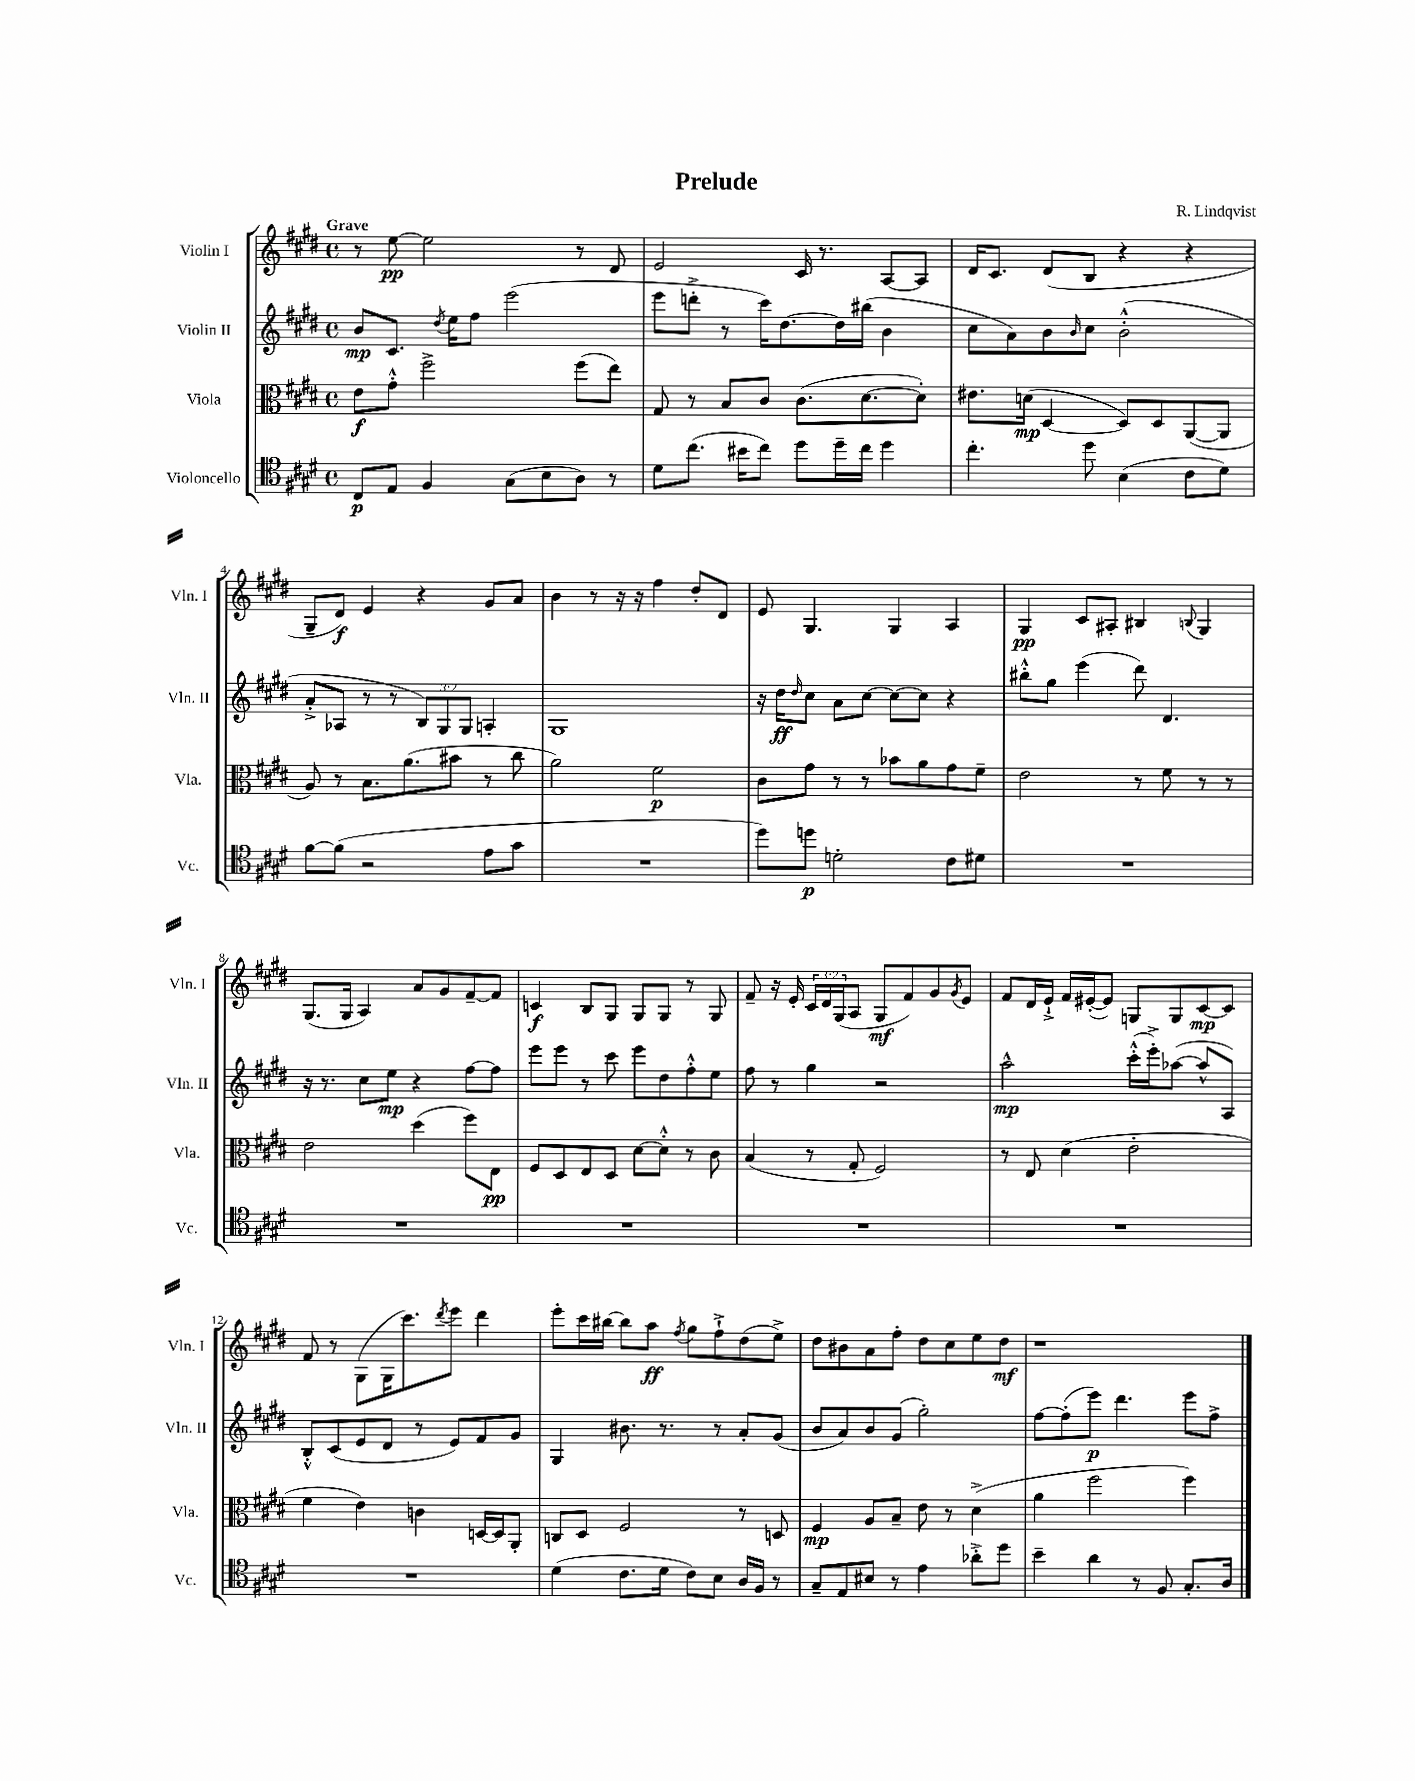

**kern	**dynam	**kern	**dynam	**kern	**dynam	**kern	**dynam
*part4	*part4	*part3	*part3	*part2	*part2	*part1	*part1
*staff4	*staff4	*staff3	*staff3	*staff2	*staff2	*staff1	*staff1
*I"Violoncello	*	*I"Viola	*	*I"Violin II	*	*I"Violin I	*
*I'Vc.	*	*I'Vla.	*	*I'Vln. II	*	*I'Vln. I	*
*clefC4	*	*clefC3	*	*clefG2	*	*clefG2	*
*k[f#c#g#d#]	*	*k[f#c#g#d#]	*	*k[f#c#g#d#]	*	*k[f#c#g#d#]	*
*M4/4	*	*M4/4	*	*M4/4	*	*M4/4	*
*met(c)	*	*met(c)	*	*met(c)	*	*met(c)	*
=1	=1	=1	=1	=1	=1	=1	=1
!	!	!	!	!	!	!LO:TX:a:B:t=Grave	!
8C#/L	p	8e\L	f	8b/L	mp	8r	.
8E/J	.	8g#'^^\J	.	8.c#/J	.	[8ee\	pp
4F#/	.	2ff#^\	.	.	.	2ee\]	.
.	.	.	.	8qdd#/	.	.	.
.	.	.	.	16ee\KL	.	.	.
.	.	.	.	8ff#\J	.	.	.
(8G#\L	.	.	.	(2eee\	.	.	.
8B\	.	.	.	.	.	.	.
8A\J)	.	(8ff#\L	.	.	.	8r	.
8r	.	8ee\J)	.	.	.	8d#/	.
=2	=2	=2	=2	=2	=2	=2	=2
8d#\L	.	8G#/	.	8eee\L	.	2e/	.
(8.cc#\J	.	8r	.	8dddn'^\J	.	.	.
.	.	8B/L	.	8r	.	.	.
16b#X\KL	.	.	.	.	.	.	.
8cc#\J)	.	8c#/J	.	16ccc#\KL)	.	.	.
.	.	.	.	[8.dd#\	.	.	.
8dd#\L	.	(8.c#\L	.	.	.	16c#/	.
.	.	.	.	.	.	8.r	.
16dd#~\L	.	.	.	16dd#\L]	.	.	.
16cc#\JJ	.	[8.d#\	.	(16bb#X\JJ	.	.	.
4dd#\	.	.	.	4b\	.	[8A/L	.
.	.	8d#'\J])	.	.	.	8A/J]	.
=3	=3	=3	=3	=3	=3	=3	=3
4.cc#'\	.	8.e#X\L	.	8cc#\L	.	16d#/KL	.
.	.	.	.	.	.	8.c#/J	.
.	.	.	.	8a\)	.	.	.
.	.	(16dn\Jk	mp	.	.	.	.
.	.	[4D#/	.	8b\	.	(8d#/L	.
.	.	.	.	16qqb/	.	.	.
8dd#\	.	.	.	8cc#\J	.	8B/J	.
(4B\	.	8D#/L])	.	(2b'^^\	.	4r	.
.	.	8D#/	.	.	.	.	.
8c#\L	.	([8AA/	.	.	.	4r	.
8d#\J)	.	8AA/J]	.	.	.	.	.
!!LO:LB:g=z
=4	=4	=4	=4	=4	=4	=4	=4
[8f#\L	.	8A/)	.	8a'^/L	.	8G#~/L	.
(8f#\J]	.	8r	.	8A-X/J	.	8d#/J)	f
2r	.	8.B\L	.	8r	.	4e/	.
.	.	.	.	8r	.	.	.
.	.	(8.a\	.	.	.	.	.
.	.	.	.	12B/L)	.	4r	.
.	.	.	.	12G#/	.	.	.
.	.	8b#X\J	.	.	.	.	.
.	.	.	.	12G#/J	.	.	.
8e\L	.	8r	.	4An'/	.	8g#/L	.
8g#\J	.	8cc#\	.	.	.	8a/J	.
=5	=5	=5	=5	=5	=5	=5	=5
1r	.	2a\)	.	1G#	.	4b\	.
.	.	.	.	.	.	8r	.
.	.	.	.	.	.	16r	.
.	.	.	.	.	.	16r	.
.	.	2f#\	p	.	.	4ff#\	.
.	.	.	.	.	.	8dd#'/L	.
.	.	.	.	.	.	8d#/J	.
=6	=6	=6	=6	=6	=6	=6	=6
8dd#\L)	.	8c#\L	.	16r	.	8e/	.
.	.	.	.	16dd#\KL	ff	.	.
.	.	.	.	16qqdd#/	.	.	.
8ddn\J	p	8g#\J	.	8cc#\J	.	4.G#/	.
2dn'\	.	8r	.	8a\L	.	.	.
.	.	8r	.	[8cc#\J	.	.	.
.	.	8b-X\L	.	8cc#\L_	.	4G#/	.
.	.	8a\	.	8cc#\J]	.	.	.
8c#\L	.	8g#\	.	4r	.	4A/	.
8d#X\J	.	8f#~\J	.	.	.	.	.
=7	=7	=7	=7	=7	=7	=7	=7
1r	.	2e\	.	8bb#X'^^\L	.	4G#/	pp
.	.	.	.	8gg#\J	.	.	.
.	.	.	.	(4eee\	.	8c#/L	.
.	.	.	.	.	.	8A#X'/J	.
.	.	8r	.	8ddd#\)	.	4B#X/	.
.	.	8f#\	.	4.d#/	.	.	.
.	.	.	.	.	.	8qqBn/	.
.	.	8r	.	.	.	4G#/	.
.	.	8r	.	.	.	.	.
!!LO:LB:g=z
=8	=8	=8	=8	=8	=8	=8	=8
1r	.	2e\	.	16r	.	(8.G#/L	.
.	.	.	.	8.r	.	.	.
.	.	.	.	.	.	16G#/Jk	.
.	.	.	.	8cc#\L	.	4A/)	.
.	.	.	.	8ee\J	mp	.	.
.	.	(4dd#\	.	4r	.	8a/L	.
.	.	.	.	.	.	8g#/	.
.	.	8ff#\L)	.	[8ff#\L	.	[8f#~/	.
.	.	8E\J	pp	8ff#\J]	.	8f#/J]	.
=9	=9	=9	=9	=9	=9	=9	=9
1r	.	8F#/L	.	8eee\L	.	4cn/	f
.	.	8D#/	.	8eee\J	.	.	.
.	.	8E/	.	8r	.	8B/L	.
.	.	8D#/J	.	8ccc#\	.	8G#/J	.
.	.	[8d#\L	.	8eee\L	.	8G#/L	.
.	.	8d#'^^\J]	.	8dd#\	.	8G#/J	.
.	.	8r	.	8ff#'^^\	.	8r	.
.	.	8c#\	.	8ee\J	.	8G#/	.
=10	=10	=10	=10	=10	=10	=10	=10
1r	.	(4B/	.	8ff#\	.	8f#~/	.
.	.	.	.	8r	.	16r	.
.	.	.	.	.	.	16e'/	.
.	.	8r	.	4gg#\	.	24c#/LL	.
.	.	.	.	.	.	24d#/	.
.	.	.	.	.	.	(24G#/J	.
.	.	8G#'/	.	.	.	8A/J	.
.	.	2F#/)	.	2r	.	8G#/L	mf
.	.	.	.	.	.	8f#/)	.
.	.	.	.	.	.	8g#/	.
.	.	.	.	.	.	8qg#/	.
.	.	.	.	.	.	8e/J	.
=11	=11	=11	=11	=11	=11	=11	=11
1r	.	8r	.	2aa^^\	mp	8f#/L	.
.	.	8E/	.	.	.	16d#/L	.
.	.	.	.	.	.	16e`^/JJ	.
.	.	(4d#\	.	.	.	16f#/LL	.
.	.	.	.	.	.	([16e#X'/J	.
.	.	.	.	.	.	8e#/J])	.
.	.	2e'\	.	(16ccc#'^^\LL	.	8Gn/L	.
.	.	.	.	16eee'^\J)	.	.	.
.	.	.	.	([8aa-X\J	.	8G/	.
.	.	.	.	8aa-^^/L]	.	[8c#/	mp
.	.	.	.	8A/J)	.	8c#/J]	.
!!LO:LB:g=z
=12	=12	=12	=12	=12	=12	=12	=12
1r	.	4f#\	.	8B'^^/L	.	8f#/	.
.	.	.	.	(8c#/	.	8r	.
.	.	4e\)	.	8e/	.	(8G#\L	.
.	.	.	.	8d#/J	.	16G#\K	.
.	.	.	.	.	.	8.ccc#\)	.
.	.	4cn\	.	8r	.	.	.
.	.	.	.	.	.	8qddd#/	.
.	.	.	.	8e/L)	.	8eee\J	.
.	.	[16Dn/LL	.	8f#/	.	4ddd#\	.
.	.	16D/J]	.	.	.	.	.
.	.	8AA'/J	.	8g#/J	.	.	.
=13	=13	=13	=13	=13	=13	=13	=13
(4d#\	.	8Cn/L	.	4G#/	.	8eee'\L	.
.	.	8D#/J	.	.	.	16ccc#\L	.
.	.	.	.	.	.	[16bb#X\JJ	.
8.c#\L	.	2F#/	.	8.b#X\	.	8bb#\L]	.
.	.	.	.	.	.	8aa\J	ff
16d#\Jk	.	.	.	8.r	.	.	.
.	.	.	.	.	.	8qff#/	.
8c#\L)	.	.	.	.	.	8gg#\L	.
8B\J	.	.	.	8r	.	8ff#`^\	.
16A/LL	.	8r	.	8a'/L	.	(8dd#\	.
16F#/JJ	.	.	.	.	.	.	.
8r	.	8Dn/	.	(8g#/J	.	8ee^\J)	.
=14	=14	=14	=14	=14	=14	=14	=14
8G#~/L	.	4F#/	mp	8b/L	.	8dd#\L	.
8E/	.	.	.	8a/)	.	8b#X\	.
8B#X/J	.	8A/L	.	8b/	.	8a\	.
8r	.	8B~/J	.	(8g#/J	.	8ff#'\J	.
4e\	.	8e\	.	2gg#'\)	.	8dd#\L	.
.	.	8r	.	.	.	8cc#\	.
8a-X'^\L	.	(4d#^\	.	.	.	8ee\	.
8dd#\J	.	.	.	.	.	8dd#\J	mf
=15	=15	=15	=15	=15	=15	=15	=15
4b~\	.	4a\	.	[8ff#\L	.	1r	.
.	.	.	.	(8ff#'\]	.	.	.
4a\	.	2ff#\	.	8eee\J)	p	.	.
.	.	.	.	4.ddd#\	.	.	.
8r	.	.	.	.	.	.	.
8F#/	.	.	.	.	.	.	.
8.G#'/L	.	4ff#\)	.	8eee\L	.	.	.
.	.	.	.	8ff#^\J	.	.	.
16A/Jk	.	.	.	.	.	.	.
==	==	==	==	==	==	==	==
*-	*-	*-	*-	*-	*-	*-	*-
